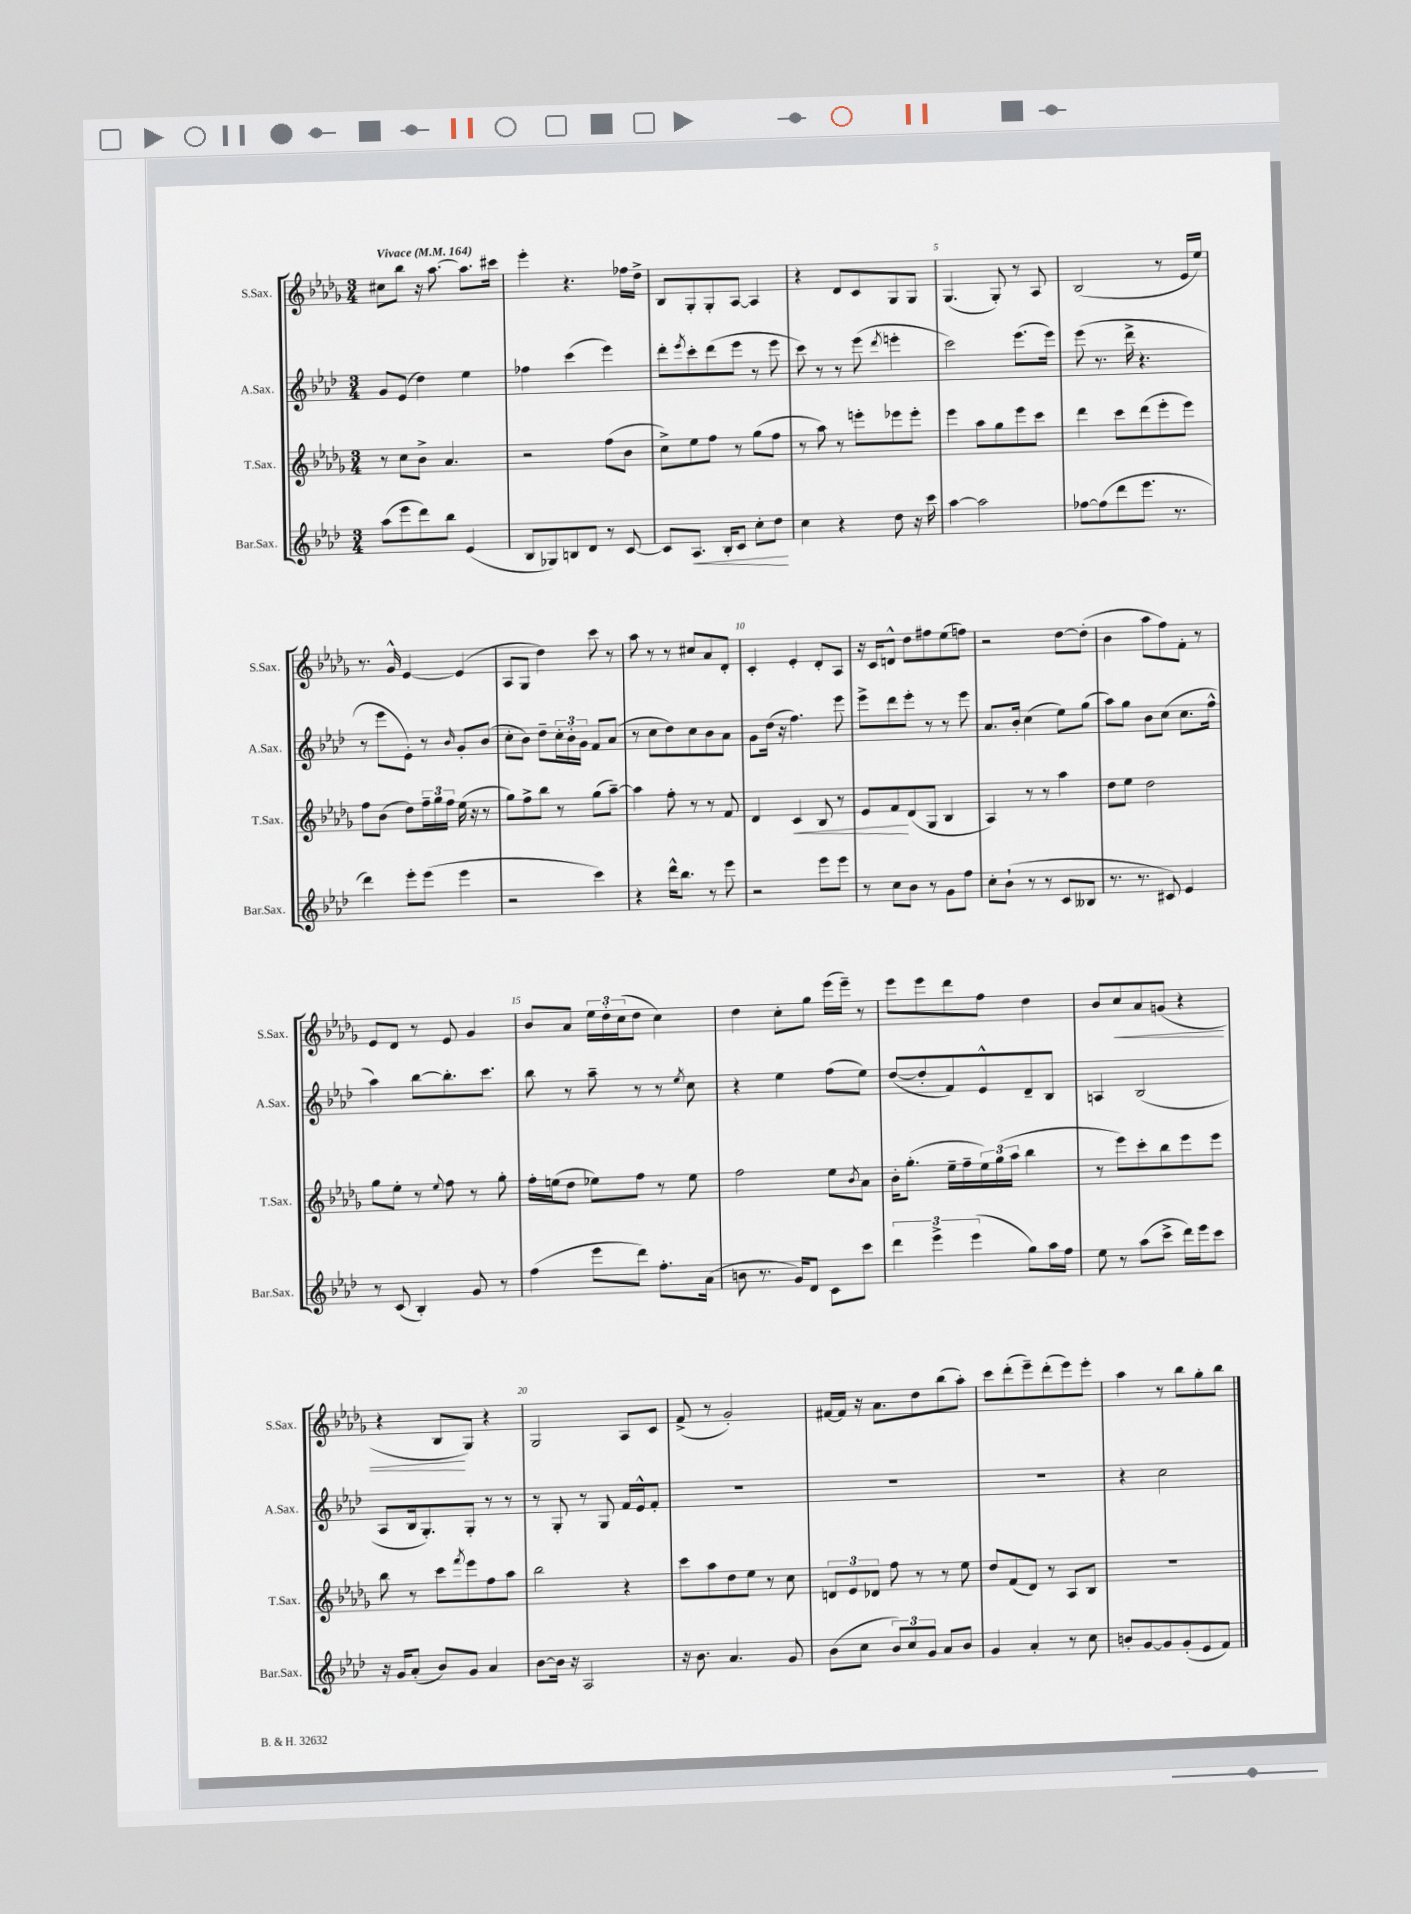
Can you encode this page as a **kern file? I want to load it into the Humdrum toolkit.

**kern	**dynam	**kern	**dynam	**kern	**kern	**dynam
*part4	*part4	*part3	*part3	*part2	*part1	*part1
*staff4	*staff4	*staff3	*staff3	*staff2	*staff1	*staff1
*I"Bar.Sax.	*	*I"T.Sax.	*	*I"A.Sax.	*I"S.Sax.	*
*I'Bar.Sax.	*	*I'T.Sax.	*	*I'A.Sax.	*I'S.Sax.	*
*clefG2	*	*clefG2	*	*clefG2	*clefG2	*
*k[b-e-a-d-]	*	*k[b-e-a-d-g-]	*	*k[b-e-a-d-]	*k[b-e-a-d-g-]	*
*M3/4	*	*M3/4	*	*M3/4	*M3/4	*
*MM164	*	*MM164	*	*MM164	*MM164	*
=1	=1	=1	=1	=1	=1	=1
!	!	!	!	!	!LO:TX:a:B:t=Vivace	!
(8aa-\L	.	8r	.	8g/L	8cc#X\L	.
8eee-\	.	8cc\L	.	(8e-/J	8bb-\J	.
8ddd-\)	.	8b-^\J	.	4dd-\)	16r	.
.	.	.	.	.	[8.aa-\	.
8bb-\J	.	4.a-/	.	.	.	.
(4e-/	.	.	.	4ee-\	8.aa-\L]	.
.	.	.	.	.	16ccc#X\Jk	.
=2	=2	=2	=2	=2	=2	=2
8B-/L	.	2r	.	4ff-X\	4eee-'\	.
8G-X/)	.	.	.	.	.	.
8Bn/	.	.	.	(4ccc\	4.r	.
8d-/J	.	.	.	.	.	.
8r	.	(8ff\L	.	4eee-\)	.	.
[8c/	.	8b-\J	.	.	16ff-X\LL	.
.	.	.	.	.	16dd-^\JJ	.
=3	=3	=3	=3	=3	=3	=3
8c/L]	.	8cc^\L)	.	8ddd-'\L	8B-/L	.
.	.	.	.	8qeee-/	.	.
!	!LO:HP:b	!	!	!	!	!
8.A-/J	<	8ee-\	.	8ccc'\	8G-'/	.
.	.	8ff\J	.	(8ddd-\	8G-'/	.
16B-'/KL	.	.	.	.	.	.
8c/J	.	8r	.	8eee-\J	[8A-/J	.
8cc'\L	.	(8gg-\L	.	8r	4A-/]	.
8dd-\J	.	8ff\J	.	8eee-\	.	.
.	[	.	.	.	.	.
=4	=4	=4	=4	=4	=4	=4
4cc\	.	8r	.	8ccc\)	4r	.
.	.	8aa-\)	.	8r	.	.
4r	.	8r	.	8r	8d-/L	.
.	.	8eeen'\L	.	(8eee-\	8c/	.
.	.	.	.	8qddd-/	.	.
8dd-\	.	8eee-X\	.	4eeen'\	8G-/	.
16r	.	8eee-'\J	.	.	8G-/J	.
16ccc\	.	.	.	.	.	.
=5	=5	=5	=5	=5	=5	=5
[4aa-\	.	4eee-\	.	2ccc\)	(4.G-/	.
2aa-\]	.	8aa-\L	.	.	.	.
.	.	8gg-\	.	.	8G-'/)	.
.	.	8eee-\	.	(8.eee-\L	8r	.
.	.	8ccc\J	.	.	8A-/	.
.	.	.	.	16eee-\Jk)	.	.
=6	=6	=6	=6	=6	=6	=6
[8ff-X\L	.	4ddd-\	.	(8eee-\	(2B-/	.
(8ff-\]	.	.	.	8.r	.	.
8ddd-\	.	8ccc\L	.	.	.	.
.	.	.	.	16ddd-^\	.	.
8.eee-\J	.	(8ddd-\	.	4.r	.	.
.	.	8eee-'\	.	.	8r	.
8.r	.	.	.	.	.	.
.	.	8eee-\J)	.	.	16e-/LL	.
.	.	.	.	.	16ee-/JJ)	.
!!LO:LB:g=z
=7	=7	=7	=7	=7	=7	=7
4ddd-\)	.	8ff\L	.	8r	8.r	.
.	.	(8b-\J	.	8eee-\L	.	.
.	.	.	.	.	16g-^^/	.
8eee-'\L	.	8dd-\L)	.	8e-'\J)	[4e-/	.
(8eee-\J	.	24ff~\L	.	8r	.	.
.	.	24gg-\	.	.	.	.
.	.	24ff\JJ	.	.	.	.
.	.	.	.	16qqb-/	.	.
4eee-\	.	(16ee-\	.	8g'/L	(4e-/]	.
.	.	16r	.	.	.	.
.	.	8r	.	(8b-/J	.	.
=8	=8	=8	=8	=8	=8	=8
2r	.	8gg-\L)	.	8cc'\L	8A-/L	.
.	.	8ff^\	.	8b-\J)	8G-/J	.
.	.	8bb-\J	.	8dd-~\L	4dd-\)	.
.	.	8r	.	24cc'\L	.	.
.	.	.	.	24b-'\	.	.
.	.	.	.	24g\JJ	.	.
4ccc\)	.	(8gg-\L	.	8f/L	8ccc\	.
.	.	[8aa-~\J)	.	(8a-/J	8r	.
=9	=9	=9	=9	=9	=9	=9
4r	.	4aa-\]	.	8r	8aa-\	.
.	.	.	.	8cc\L	8r	.
16ddd-^^\KL	.	8ff'\	.	8dd-\)	8r	.
8.bb-\J	.	.	.	.	.	.
.	.	8r	.	8cc\	8cc#X/L	.
8r	.	8r	.	8b-\	8a-/	.
8eee-\	.	8f/	.	8a-\J	8d-'/J	.
=10	=10	=10	=10	=10	=10	=10
2r	.	4d-/	.	8g\L	4c'/	.
.	.	.	.	(16dd-\Jk	.	.
.	.	.	.	16r	.	.
!	!	!	!LO:HP:b	!	!	!
.	.	4c/	<	4.ff\)	4e-'/	.
8eee-\L	.	8B-/	.	.	8d-'/L	.
8eee-\J	.	8r	.	8eee-\	8A-/J	.
=11	=11	=11	=11	=11	=11	=11
8r	.	8e-/L	.	8eee-^\L	16r	.
.	.	.	.	.	16c/KL	.
8cc\L	.	8f/	.	8ddd-\	8dn^^/J	.
8b-\J	.	(8d-/	[	8eee-'\J	8dd-\L	.
8r	.	8G-/J	.	8r	8ff#X\	.
8g\L	.	4B-/	.	8r	(8ee-\	.
8ff\J	.	.	.	8eee-\	8ffn\J)	.
=12	=12	=12	=12	=12	=12	=12
8cc'\L	.	4A-/)	.	8.a-/L	2r	.
(8b-`\J	.	.	.	.	.	.
.	.	.	.	16b-'/Jk	.	.
8r	.	8r	.	(4cc\	.	.
8r	.	8r	.	.	.	.
8c/L	.	4aa-\	.	8ee-\L)	[8dd-\L	.
8B--X/J	.	.	.	(8gg\J	(8dd-'\J]	.
=13	=13	=13	=13	=13	=13	=13
8.r	.	8dd-\L	.	8aa-\L)	4b-\	.
.	.	8ee-\J	.	8gg\J	.	.
8.r	.	.	.	.	.	.
.	.	2dd-\	.	8b-\L	8aa-\L	.
8c#X/)	.	.	.	(8cc\J	8ff\)	.
4e-/	.	.	.	8.cc\L	8f'\J	.
.	.	.	.	.	8r	.
.	.	.	.	16ff^^\Jk	.	.
!!LO:LB:g=z
=14	=14	=14	=14	=14	=14	=14
8r	.	8gg-\L	.	4aa-\)	8e-/L	.
(8c/	.	8ee-'\J	.	.	8d-/J	.
4B-'/)	.	8r	.	[8bb-\L	8r	.
.	.	8qqee-/	.	.	.	.
.	.	8ff\	.	8.bb-'\]	8e-/	.
8g/	.	8r	.	.	4g-/	.
.	.	.	.	8.ccc\J	.	.
8r	.	8gg-'\	.	.	.	.
=15	=15	=15	=15	=15	=15	=15
(4ff\	.	16ff'\LL	.	8bb-\	8b-/L	.
.	.	(16een\J	.	.	.	.
.	.	8dd-\J	.	8r	8a-/J	.
8eee-\L	.	8ee-X\L)	.	8aa-~\	24ee-\LL	.
.	.	.	.	.	24dd-'\	.
.	.	.	.	.	(24cc\J	.
8ddd-\J)	.	8ff\J	.	8r	8dd-\J	.
8.ff'\L	.	8r	.	8r	4cc\)	.
.	.	.	.	8qee-/	.	.
.	.	8ee-\	.	8cc\	.	.
(16a-\Jk	.	.	.	.	.	.
=16	=16	=16	=16	=16	=16	=16
8bn\	.	2ff\	.	4r	4dd-\	.
8.r	.	.	.	.	.	.
.	.	.	.	4ee-\	8cc'\L	.
16g/KL)	.	.	.	.	.	.
8d-/J	.	.	.	.	8gg-\J	.
8c\L	.	8ee-\L	.	(8ff\L	(16eee-\LL	.
.	.	.	.	.	16eee-~\JJ)	.
.	.	8qb-/	.	.	.	.
8ccc\J	.	8a-\J	.	8ee-\J)	8r	.
=17	=17	=17	=17	=17	=17	=17
6ddd-\	.	16b-'\KL	.	([8dd-/L	8eee-\L	.
.	.	(8.gg-'\J	.	.	.	.
.	.	.	.	8dd-'/]	8eee-\	.
6eee-^\	.	.	.	.	.	.
.	.	16ee-~\LL	.	8f/)	8ddd-\	.
.	.	16ff~\	.	.	.	.
(6eee-\	.	.	.	.	.	.
.	.	24ee-\)	.	8e-^^/	8ff\J	.
.	.	(24gg-\	.	.	.	.
.	.	24aa-\JJ	.	.	.	.
8gg\L)	.	4bb-\	.	8d-~/	4dd-\	.
16aa-\L	.	.	.	8B-/J	.	.
16ff\JJ	.	.	.	.	.	.
=18	=18	=18	=18	=18	=18	=18
8ee-\	.	8r	.	4An/	8b-/L	.
!	!	!	!	!	!	!LO:HP:b
8r	.	8eee-\L)	.	.	8cc/	<
(8aa-\L	.	8ccc'\	.	(2B-/	8a-/	.
8ccc^\J	.	8bb-\	.	.	(8gn/J	.
16ddd-\LL)	.	8eee-\	.	.	4r	.
16eee-\J	.	.	.	.	.	.
8ccc\J	.	8eee-\J	.	.	.	.
!!LO:LB:g=z
=19	=19	=19	=19	=19	=19	=19
16r	.	8bb-\	.	8A-/L	4r	.
16g/KL	.	.	.	.	.	.
(8a-'/J	.	8r	.	16B-/k	.	.
.	.	.	.	8.G'/)	.	.
8b-/L)	.	8ccc\L	.	.	8B-/L	.
.	.	8qfff/	.	.	.	.
8g/J	.	8eee-\	.	8G'/J	8G-/J)	[
4a-/	.	8ff\	.	8r	4r	.
.	.	8aa-\J	.	8r	.	.
=20	=20	=20	=20	=20	=20	=20
[8b-\L	.	2bb-\	.	8r	2G-/	.
16b-\Jk]	.	.	.	8G'/	.	.
16r	.	.	.	.	.	.
2A-/	.	.	.	8r	.	.
.	.	.	.	8G/	.	.
.	.	4r	.	16f/LL	8A-/L	.
.	.	.	.	16e-^^/J	.	.
.	.	.	.	8f'/J	8c/J	.
=21	=21	=21	=21	=21	=21	=21
16r	.	8ccc\L	.	2.r	(8f^/	.
8.b-\	.	.	.	.	.	.
.	.	8aa-\	.	.	8r	.
4.a-/	.	8dd-\	.	.	2g-'/)	.
.	.	8ee-\J	.	.	.	.
.	.	8r	.	.	.	.
8g/	.	8cc\	.	.	.	.
=22	=22	=22	=22	=22	=22	=22
(8b-\L	.	12dn/L	.	2.r	[16f#X/LL	.
.	.	.	.	.	16f#/JJ]	.
.	.	12e-/	.	.	.	.
8cc\J	.	.	.	.	16r	.
.	.	12d-X/J	.	.	.	.
.	.	.	.	.	8.a-\L	.
12b-/L)	.	8ff\	.	.	.	.
12cc/	.	.	.	.	.	.
.	.	8r	.	.	8dd-\	.
12g/J	.	.	.	.	.	.
8a-/L	.	8r	.	.	(8bb-\	.
8b-/J	.	8ee-\	.	.	8aa-'\J)	.
=23	=23	=23	=23	=23	=23	=23
4g/	.	8dd-/L	.	2.r	8ccc\L	.
.	.	(8f/	.	.	(8ddd-'\	.
4a-'/	.	8d-/J)	.	.	8eee-~\)	.
.	.	8r	.	.	(8ddd-'\	.
8r	.	8A-/L	.	.	8eee-\)	.
8cc\	.	8B-/J	.	.	8eee-'\J	.
=24	=24	=24	=24	=24	=24	=24
8bn'/L	.	2.r	.	4r	4aa-\	.
[8g/	.	.	.	.	.	.
8g/]	.	.	.	2cc\	8r	.
(8g'/	.	.	.	.	8bb-\L	.
8e-/	.	.	.	.	8gg-'\	.
8f/J)	.	.	.	.	8bb-\J	.
==	==	==	==	==	==	==
*-	*-	*-	*-	*-	*-	*-
